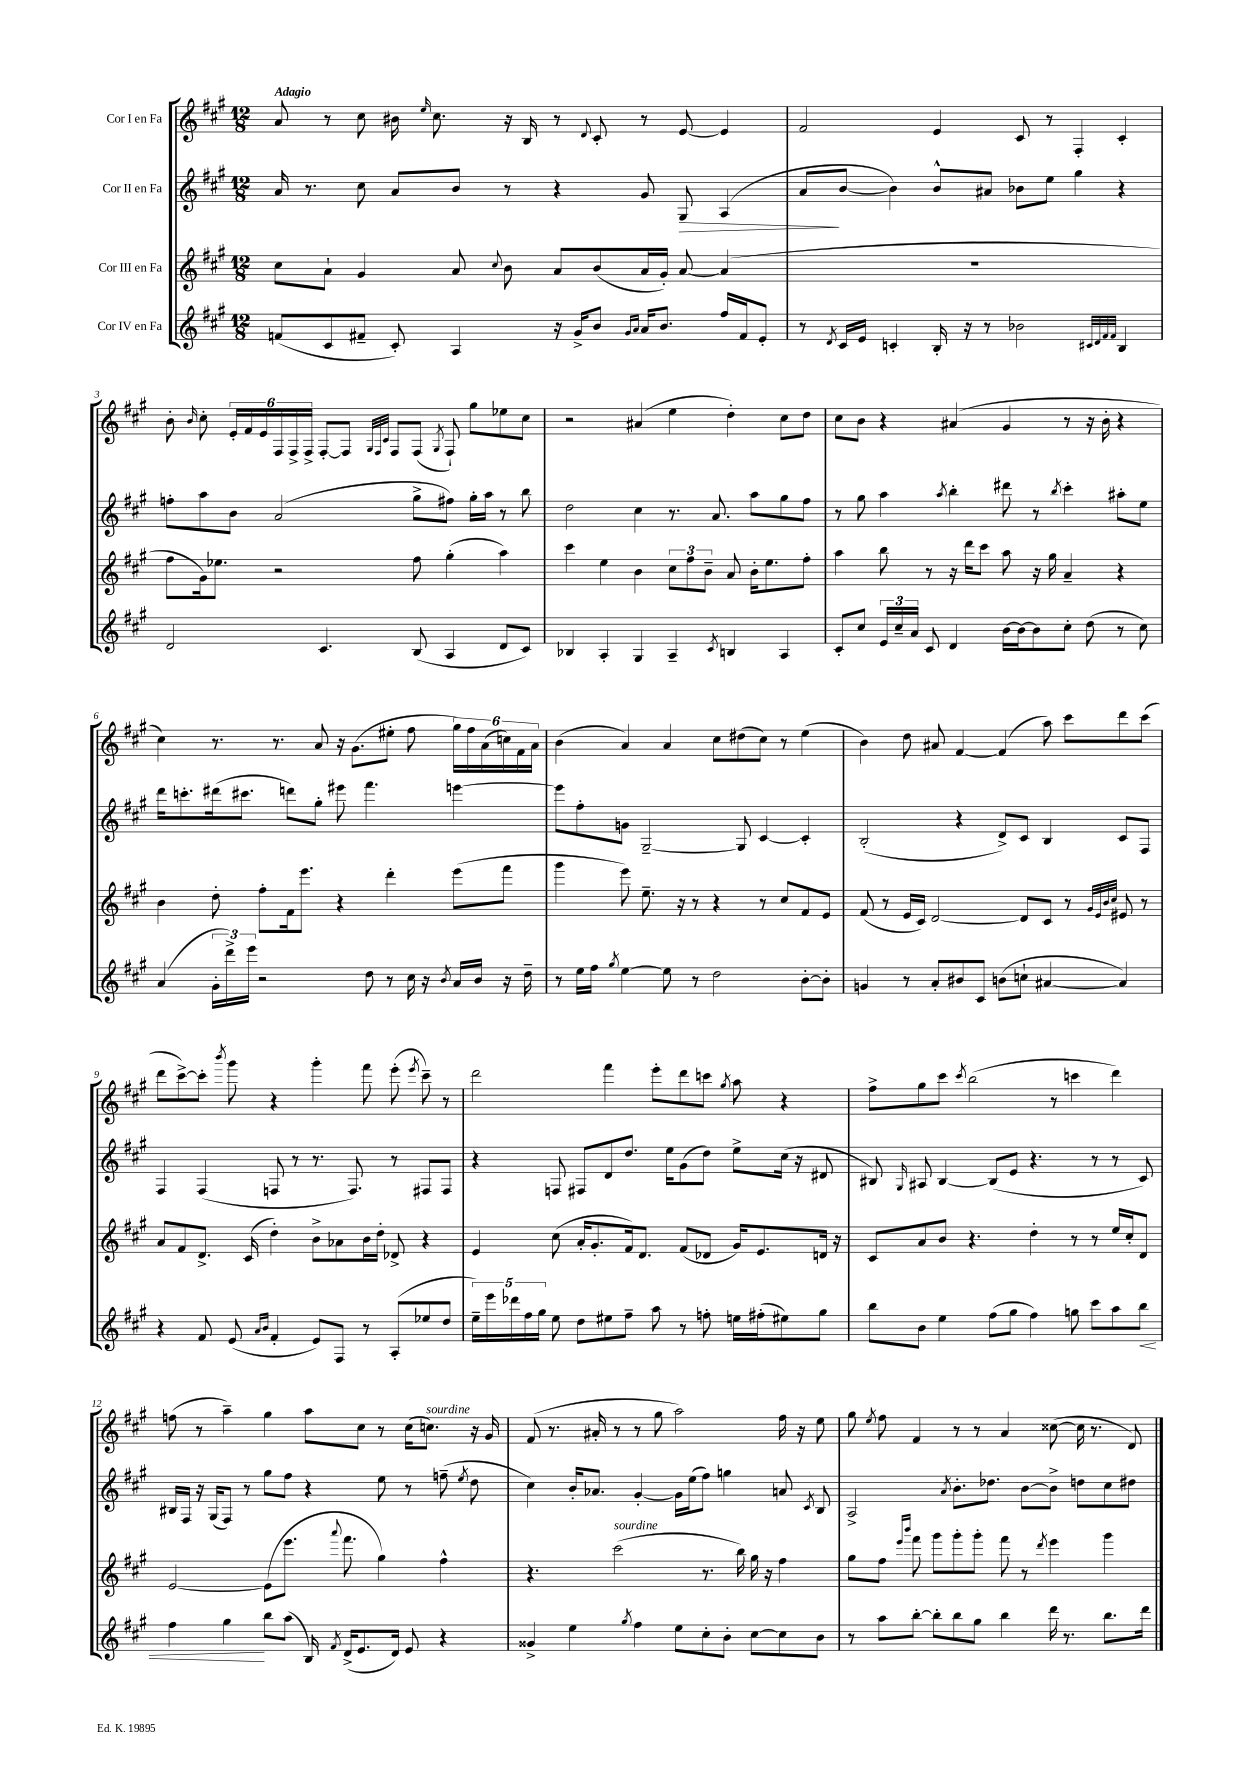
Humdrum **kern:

**kern	**dynam	**kern	**kern	**dynam	**kern
*part4	*part4	*part3	*part2	*part2	*part1
*staff4	*staff4	*staff3	*staff2	*staff2	*staff1
*I"Cor IV en Fa	*	*I"Cor III en Fa	*I"Cor II en Fa	*	*I"Cor I en Fa
*clefG2	*	*clefG2	*clefG2	*	*clefG2
*k[f#c#g#]	*	*k[f#c#g#]	*k[f#c#g#]	*	*k[f#c#g#]
*M12/8	*	*M12/8	*M12/8	*	*M12/8
=1	=1	=1	=1	=1	=1
!	!	!	!	!	!LO:TX:a:B:t=Adagio
(8fn/L	.	8cc#\L	16a/	.	8a/
.	.	.	8.r	.	.
8c#/	.	8a`\J	.	.	8r
8f#X~/J	.	4g#/	8cc#\	.	8cc#\
8c#'/)	.	.	8a/L	.	16b#X\
.	.	.	.	.	16qqee/
.	.	.	.	.	8.cc#\
4A/	.	8a/	8b/J	.	.
.	.	8qqcc#/	.	.	.
.	.	8b\	8r	.	16r
.	.	.	.	.	16B/
16r	.	8a/L	4r	.	8r
16g#^/KL	.	.	.	.	.
.	.	.	.	.	8qqd/
8b/J	.	(8b/	.	.	8c#'/
16qqg#/LL	.	.	.	.	.
16qqa/JJ	.	.	.	.	.
16a/KL	.	16a/L	8g#/	.	8r
8.b/J	.	16g#'/JJ)	.	.	.
!	!	!	!	!LO:HP:b	!
.	.	[8a/	8G#/	>	[8e/
16ff#/LL	.	(4a/]	(4A/	.	4e/]
16f#/J	.	.	.	.	.
8e'/J	.	.	.	.	.
=2	=2	=2	=2	=2	=2
8r	.	1.r	8a/L	.	2f#/
8qd/	.	.	.	.	.
16c#/LL	.	.	[8b/J	]	.
16e/JJ	.	.	.	.	.
4cn'/	.	.	4b\])	.	.
16B'/	.	.	8b^^/L	.	4e/
16r	.	.	.	.	.
8r	.	.	8a#X/J	.	.
2b-X\	.	.	8b-X\L	.	8c#/
.	.	.	8ee\J	.	8r
.	.	.	4gg#\	.	4F#'/
32qqc#X/LLL	.	.	.	.	.
32qqd/	.	.	.	.	.
32qqf#/	.	.	.	.	.
32qqf#/JJJ	.	.	.	.	.
4B/	.	.	4r	.	4c#'/
!!LO:LB:g=z
=3	=3	=3	=3	=3	=3
2d/	.	8ff#\L	8ffn'\L	.	8b'\
.	.	.	.	.	16qqb/
.	.	16g#\k)	8aa\	.	8cc#'\
.	.	8.ee-X\J	.	.	.
.	.	.	8b\J	.	24e'/LL
.	.	.	.	.	24f#/
.	.	.	.	.	24e/
.	.	2r	(2a/	.	24F#/
.	.	.	.	.	24F#^/
.	.	.	.	.	24F#^/JJ
4.c#/	.	.	.	.	[8F#'/L
.	.	.	.	.	8F#/J]
.	.	.	.	.	32qqG#/LLL
.	.	.	.	.	32qqF#/
.	.	.	.	.	32qqc#/JJJ
.	.	.	.	.	8F#/L
(8B/	.	8ff#\	8gg#^\L	.	(8F#/J
.	.	.	.	.	8qG#/
4A/	.	(4gg#'\	8ff#X\J)	.	8F#`/)
.	.	.	16gg#'\LL	.	8gg#\L
.	.	.	16aa\JJ	.	.
8d/L	.	4aa\)	8r	.	8ee-X\
8c#/J)	.	.	8bb\	.	8cc#\J
=4	=4	=4	=4	=4	=4
4B-X/	.	4ccc#\	2dd\	.	2r
4A'/	.	4ee\	.	.	.
4G#/	.	4b\	4cc#\	.	(4a#X/
4A~/	.	12cc#\L	8.r	.	4ee\
.	.	12ff#\	.	.	.
.	.	12b~\J	.	.	.
.	.	.	8.a/	.	.
8qc#/	.	.	.	.	.
4Bn/	.	8a/	.	.	4dd'\)
.	.	16b'\KL	8aa\L	.	.
.	.	8.ee\	.	.	.
4A/	.	.	8gg#\	.	8cc#\L
.	.	8ff#'\J	8ff#\J	.	8dd\J
=5	=5	=5	=5	=5	=5
8c#'/L	.	4aa\	8r	.	8cc#\L
8cc#/J	.	.	8gg#\	.	8b\J
24e/LL	.	8bb\	4aa\	.	4r
24cc#~/	.	.	.	.	.
24a/JJ	.	.	.	.	.
8c#/	.	8r	.	.	.
.	.	.	8qaa/	.	.
4d/	.	16r	4bb'\	.	(4a#X/
.	.	16ddd\KL	.	.	.
.	.	8ccc#\J	.	.	.
[16b\LL	.	8aa\	8ddd#X\	.	4g#/
16b\J_	.	.	.	.	.
8b\]	.	16r	8r	.	.
.	.	16gg#\	.	.	.
.	.	.	8qbb/	.	.
8cc#'\J	.	4a~/	4ccc#'\	.	8r
(8dd\	.	.	.	.	16r
.	.	.	.	.	16b'\
8r	.	4r	8aa#X'\L	.	4r
8cc#\)	.	.	8ee\J	.	.
!!LO:LB:g=z
=6	=6	=6	=6	=6	=6
(4a/	.	4b\	16ddd\KL	.	4cc#\)
.	.	.	8.cccn'\	.	.
24g#'\LL	.	8dd'\	(16ddd#X\k	.	8.r
24ddd^\)	.	.	.	.	.
.	.	.	8.ccc#X\J	.	.
24eee\JJ	.	.	.	.	.
2r	.	8ff#'\L	.	.	.
.	.	.	.	.	8.r
.	.	16f#\k	8dddn\L)	.	.
.	.	8.eee\J	.	.	.
.	.	.	8gg#'\J	.	8a/
.	.	4r	8eee#X\	.	16r
.	.	.	.	.	(8.g#\L
8dd\	.	.	4.fff#\	.	.
8r	.	4ddd'\	.	.	8ee#X'\J
16cc#\	.	.	.	.	8ff#\
16r	.	.	.	.	.
8qb/	.	.	.	.	.
16a/LL	.	(8eee\L	[4eeen\	.	24gg#\LL)
.	.	.	.	.	24ff#\
16b/JJ	.	.	.	.	.
.	.	.	.	.	(24a\
16r	.	8fff#\J	.	.	24ccn\)
.	.	.	.	.	24f#\
16dd~\	.	.	.	.	.
.	.	.	.	.	24a\JJ
=7	=7	=7	=7	=7	=7
8r	.	4ggg#\	8eee\L]	.	(4b\
16ee\LL	.	.	8ff#'\	.	.
16ff#\JJ	.	.	.	.	.
8qgg#/	.	.	.	.	.
[4ee\	.	8eee\)	8gn\J	.	4a/)
.	.	8.ee~\	[2G#~/	.	.
8ee\]	.	.	.	.	4a/
.	.	16r	.	.	.
8r	.	8r	.	.	.
2dd\	.	4r	.	.	8cc#\L
.	.	.	8G#/]	.	(8dd#X\
.	.	8r	[4c#/	.	8cc#\J)
.	.	8cc#/L	.	.	8r
[8b'\L	.	8f#/	4c#'/]	.	(4ee\
8b'\J]	.	8e/J	.	.	.
=8	=8	=8	=8	=8	=8
4gn/	.	(8f#/	(2B'/	.	4b\)
.	.	8r	.	.	.
8r	.	16e/LL	.	.	8dd\
.	.	16c#/JJ)	.	.	.
8a'/L	.	[2d/	.	.	8a#X/
8b#X/	.	.	4r	.	[4f#/
8c#/J	.	.	.	.	.
(8bn\L	.	.	8d^/L)	.	(4f#/]
8ccn`\J	.	8d/L]	8c#/J	.	.
[4a#X/	.	8c#/J	4B/	.	8aa\)
.	.	8r	.	.	8ccc#\L
.	.	32qqg#/LLL	.	.	.
.	.	32qqe/	.	.	.
.	.	32qqb/	.	.	.
.	.	32qqcc#/JJJ	.	.	.
4a#/])	.	8e#X/	8c#/L	.	8ddd\
.	.	8r	8F#/J	.	(8ccc#\J
!!LO:LB:g=z
=9	=9	=9	=9	=9	=9
4r	.	8a/L	4F#/	.	8ddd\L
.	.	8f#/	.	.	[8ccc#^\)
8f#/	.	8.d^/J	(4F#/	.	8ccc#'\J]
.	.	.	.	.	8qbbb/
(8e/	.	.	.	.	8ggg#\
.	.	(16c#/	.	.	.
16qqa/LL	.	.	.	.	.
16qqb/JJ	.	.	.	.	.
4f#'/	.	4dd'\)	8Fn/	.	4r
.	.	.	8r	.	.
8e/L)	.	8b^\L	8.r	.	4ggg#'\
8F#/J	.	8a-X\	.	.	.
.	.	.	8.F/)	.	.
8r	.	16b\L	.	.	8fff#\
.	.	16dd'\JJ	.	.	.
(8A'/L	.	8d-X^/	8r	.	(8eee'\
.	.	.	.	.	8qeee/
8ee-X/	.	4r	8F#X/L	.	8ccc#~\)
8dd/J	.	.	8F#/J	.	8r
=10	=10	=10	=10	=10	=10
20ee~\LL)	.	4e/	4r	.	2ddd\
20eee\	.	.	.	.	.
20ddd-X\	.	.	.	.	.
20ff#\	.	.	.	.	.
20gg#\JJ	.	.	.	.	.
8ee\	.	(8cc#\	8Fn/	.	.
8dd\L	.	16a'/KL	8F#X/L	.	.
.	.	8.g#'/	.	.	.
8ee#X\	.	.	8d/	.	4fff#\
8ff#~\J	.	16f#/k)	8.dd/J	.	.
.	.	8.d/J	.	.	.
8aa\	.	.	.	.	8eee'\L
.	.	.	16ee\KL	.	.
8r	.	(8f#/L	(8g#\	.	8ddd\
8ffn'\	.	8d-X/J	8dd\J)	.	8cccn\J
.	.	.	.	.	8qgg#/
16een\LL	.	16g#/KL)	8ee^\L	.	8aa\
(16ff#X'\J	.	8.e/	.	.	.
8ee#X\)	.	.	(16cc#\Jk	.	4r
.	.	.	16r	.	.
8gg#\J	.	16dn/Jk	8d#X/	.	.
.	.	16r	.	.	.
=11	=11	=11	=11	=11	=11
8bb\L	.	8c#/L	8B#X/)	.	8ff#^\L
.	.	.	16qqG#/	.	.
8b\J	.	8a/	8A#X/	.	8gg#\
4ee\	.	8b/J	[4B#/	.	8ccc#\J
.	.	.	.	.	8qccc#/
.	.	4.r	.	.	(2bb\
(8ff#\L	.	.	(8B#/L]	.	.
8gg#\J	.	.	8e/J	.	.
4ff#\)	.	4dd'\	4.r	.	.
.	.	.	.	.	8r
8ggn\	.	8r	.	.	4cccn\
8ccc#\L	.	8r	8r	.	.
8aa\	.	16ee/LL	8r	.	4ddd\)
.	.	16cc#'/J	.	.	.
!	!LO:HP:b	!	!	!	!
8bb\J	<	8d/J	8c#/)	.	.
!!LO:LB:g=z
=12	=12	=12	=12	=12	=12
4ff#\	.	[2e/	16B#X/LL	.	(8ffn\
.	.	.	16F#/JJ	.	.
.	.	.	16r	.	8r
.	.	.	(16G#/KL	.	.
4gg#\	.	.	8F#/J)	.	4aa~\)
.	.	.	8r	.	.
8bb\L	[	(8e\L]	8gg#\L	.	4gg#\
(8aa\J	.	8.eee\J	8ff#\J	.	.
16B/)	.	.	4r	.	8aa\L
8qf#/	.	8qqaaa/	.	.	.
(16d^/KL	.	8.fff#\	.	.	.
8.e/	.	.	.	.	8cc#\J
.	.	4gg#\)	8ee\	.	8r
16d/Jk)	.	.	.	.	.
8e/	.	.	8r	.	(16cc#\KL
!	!	!	!	!	!LO:TX:a:i:t=sourdine
.	.	.	.	.	8.ccn\J)
4r	.	4ff#^^\	(8ffn~\	.	.
.	.	.	8qee/	.	.
.	.	.	8dd\	.	16r
.	.	.	.	.	16g#/
=13	=13	=13	=13	=13	=13
4g##X^/	.	4.r	4cc#\)	.	(8f#/
.	.	.	.	.	8.r
4ee\	.	.	16b'/KL	.	.
.	.	.	8.a-X/J	.	16a#X'/
!	!	!LO:TX:a:i:t=sourdine	!	!	!
.	.	(2ccc#\	.	.	8r
8qgg#/	.	.	.	.	.
4ff#\	.	.	[4g#'/	.	8r
.	.	.	.	.	8gg#\
8ee\L	.	.	16g#\LL]	.	2aa\)
.	.	.	(16ee\J	.	.
8cc#'\	.	8.r	8ff#\J)	.	.
8b'\J	.	.	4ggn\	.	.
.	.	16bb\)	.	.	.
[8cc#\L	.	16gg#\	.	.	.
.	.	16r	.	.	.
8cc#\]	.	4ff#\	8an/	.	16ff#\
.	.	.	.	.	16r
.	.	.	8qc#/	.	.
8b\J	.	.	8B/	.	8ee\
=14	=14	=14	=14	=14	=14
8r	.	8gg#\L	2A^/	.	8gg#\
.	.	.	.	.	8qee/
8aa\L	.	8ff#\J	.	.	8ff#\
.	.	16qqeee/LL	.	.	.
.	.	16qqbbb/JJ	.	.	.
[8bb'\J	.	8fff#\	.	.	4f#/
8bb'\L]	.	8ggg#\L	.	.	.
.	.	.	8qa/	.	.
8bb\	.	8ggg#'\	8.b'\L	.	8r
8gg#\J	.	8ggg#'\J	.	.	8r
.	.	.	8.dd-X\J	.	.
4bb\	.	8fff#\	.	.	4a/
.	.	8r	[8b\L	.	.
.	.	8qddd/	.	.	.
16ddd\	.	4eee\	8b^\J]	.	([8cc##X\
8.r	.	.	.	.	.
.	.	.	8ddn\L	.	16cc##\]
.	.	.	.	.	8.r
8.bb\L	.	4ggg#\	8cc#\	.	.
.	.	.	8dd#X\J	.	8d/)
16ddd\Jk	.	.	.	.	.
==	==	==	==	==	==
*-	*-	*-	*-	*-	*-
